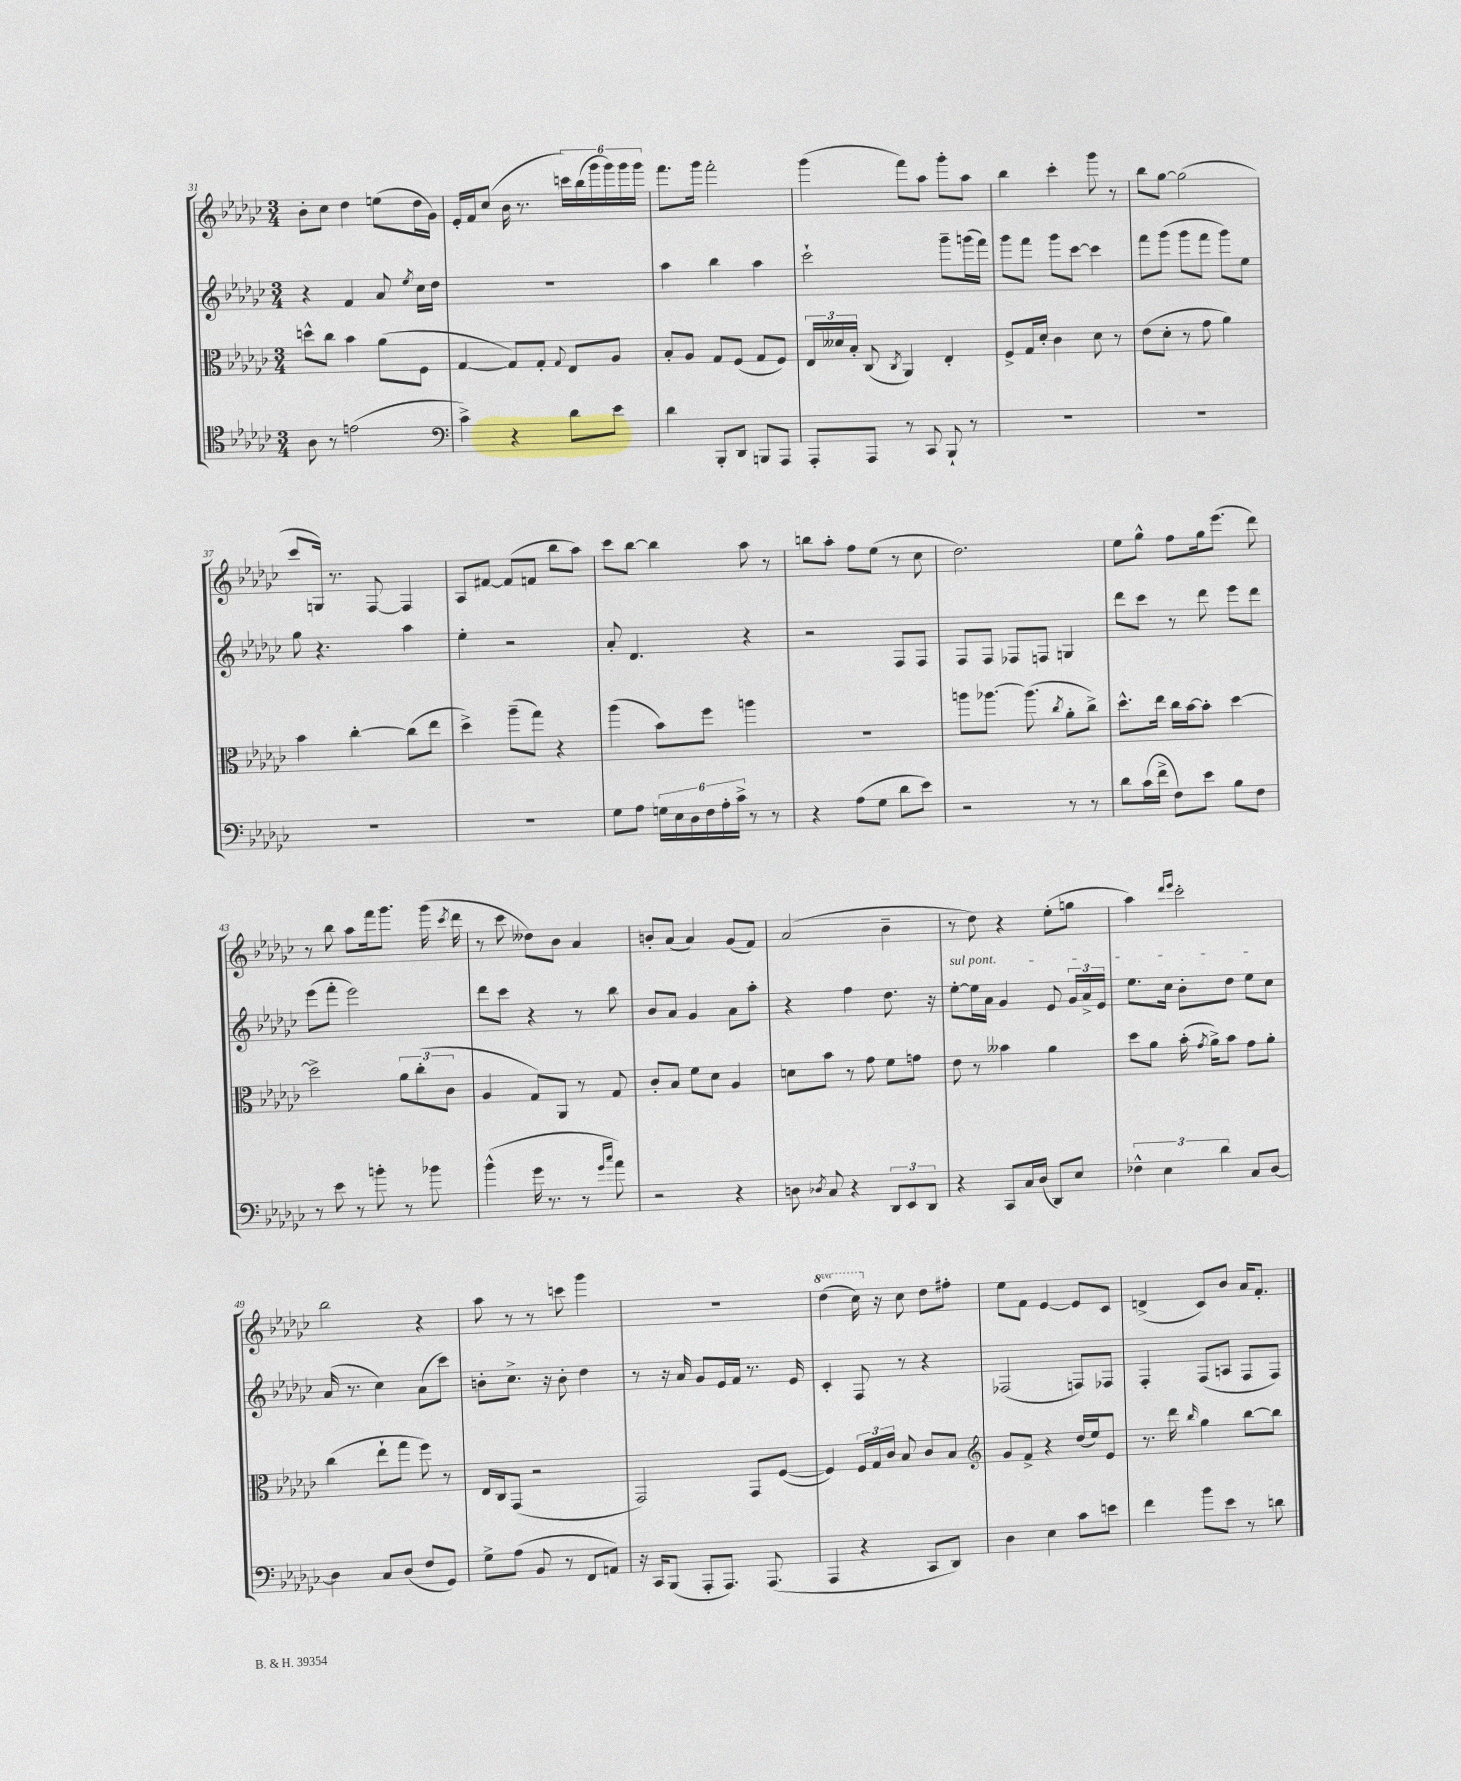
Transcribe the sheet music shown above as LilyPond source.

<<
\new StaffGroup <<
\new Staff = "s0" {
    \clef treble \key ges \major \numericTimeSignature \time 3/4 \set Staff.ottavationMarkups = #ottavation-simple-ordinals
    \autoBeamOff bes'8[-. ces''8] des''4 e''8[( des''16 ges'16]) |
    ees'16[-. f'16 ces''8]( bes'16 r8. \tuplet 6/4 { c'''16[) bes''16( ges'''16 ges'''16) ges'''16 ges'''16] } |
    f'''8.[ ges'''16] f'''2-. |
    ges'''4( f'''8[) aes''8] ges'''8[-. aes''8] |
    bes''4 ces'''4-. ges'''8 r8 |
    bes''8[ ges''8]~ ges''2( |
    ces'''8[ g16]) r8. f8~ f4 |
    aes8[ fis'8]~ fis'8[( f'8] bes''8[ aes''8]) |
    ces'''8[ bes''8]~ bes''4 aes''8 r8 |
    b''8[ aes''8]-. f''8[ ees''8]( r8 ces''8 |
    des''2.) |
    ees''8[ ges''8]-^ f''8[ ges''16 ees'''8.]( des'''8) |
    r8 bes''8 aes''8[ f'''16 ges'''8.] ges'''16( \acciaccatura { ces'''8 } des'''16 |
    r8 ces'''8 deses''8[) bes'8] aes'4 |
    b'8[-. aes'8]( aes'4) ges'8[( f'8]) |
    aes'2( bes'4-- |
    r8 des''8) r4 ees''8[-.( g''8] |
    aes''4) \grace { des'''16[ ees'''16] } ces'''2-. |
    bes''2 r4 |
    aes''8 r8 r8 c'''8 ges'''4 |
    R2. |
    \ottava #1 des'''4( ces'''16) \ottava #0 r16 ces''8 des''8[ fis''8]-. |
    ees''8[ f'8] ees'4~ ees'8[ ces'8] |
    d'4->( ces'8[) bes'8] aes'16[ f'8.]-. \bar "|." |
}
\new Staff = "s1" {
    \clef treble \key ges \major \numericTimeSignature \time 3/4
    \autoBeamOff r4 f'4 aes'8 \acciaccatura { ees''8 } ces''16[ des''16] |
    R2. |
    aes''4 bes''4 aes''4 |
    ces'''2-! ges'''8[-- g'''16( f'''16]) |
    ges'''8[ f'''8] ges'''8[ ces'''8]~ ces'''4 |
    f'''8[ ges'''8]( ges'''8[ f'''8] ges'''8[) ees''8] |
    ges''8 r4. aes''4 |
    ees''4-. r2 |
    aes'8-. des'4. r4 |
    r2 f8[ f8] |
    f8[ f8] fes8[ f8] g4 |
    des'''8[ ces'''8] r8 des'''8 ees'''8[ des'''8] |
    ees'''8[( f'''8]-. ees'''2) |
    des'''8[ ces'''8] r4 r8 bes''8 |
    bes'8[ aes'8] ges'4 aes'8[ aes''8]-. |
    r4 f''4 des''8. r16 |
    \once \override TextSpanner.bound-details.left.text = \markup { \italic "sul pont." } ees''8[~-.\startTextSpan ees''16 aes'16] ges'4 ees'8 \tuplet 3/2 { ges'16[ aes'16-> ees'16] } |
    ees''8.[ ces''16] bes'8[-. des''8] ees''8[ ces''8]\stopTextSpan |
    aes'16( r8. ces''4) aes'8[( ces'''8]) |
    b'8[-. ces''8.]-> r16 b'8-. des''4 |
    r8 r16 aes'16 ges'8[ ees'16 f'16] r8. ees'16 |
    ces'4-. f8 r8 r4 |
    fes2( f8[) fes8] |
    f4-. f8[( a8] f8[ f8]) \bar "|." |
}
\new Staff = "s2" {
    \clef alto \key ges \major \numericTimeSignature \time 3/4
    \autoBeamOff d''8[-^ ces''8] bes'4 aes'8[( f8] |
    ges4~ ges8[) ges8]-. \appoggiatura { ges8 } ees8[ aes8] |
    bes8[-. aes8] ges8[ f8]( ges8[ f8]) |
    \tuplet 3/2 { ees16[ deses'16 bes16]-. } ces8( \acciaccatura { ces8 } aes,4) ees4-. |
    f8[-> ges16 des'16]-. ces'4 des'8 r8 |
    ees'8[( des'8]-. r8 ges'8 aes'4) |
    bes'4 ces''4~-. ces''8[( ees''8] |
    des''4->) aes''8[--( ges''8]) r4 |
    aes''4( bes'8[) f''8] a''4 |
    R2. |
    a''8[ aes''8.]~ aes''8.( \acciaccatura { ces''8 } aes'8[-. ces''8]->) |
    des''8.[-^ ees''16] ces''16[ bes'16~ bes'8]-. des''4~ |
    des''2-> \tuplet 3/2 { aes'8[ ces''8-.( ces'8] } |
    aes4 ges8[) aes,8] r8 ges8 |
    ces'8[-. bes8] f'8[ des'8] aes4 |
    d'8[ bes'8] r8 ges'8 f'8[ g'8] |
    ees'8 r8 beses'4 aes'4 |
    des''8[ aes'8] bes'16-.( \acciaccatura { ges'8 } aes'16[->) bes'8] ges'8[ aes'8]-. |
    ces''4( ees''8[-! ges''8] f''8) r8 |
    ees16[ ces16 ges,8]( r2 |
    ges,2) ges,8[ f8]~( |
    f4) \tuplet 3/2 { f16[ ges16 ces'16] } bes8 ces'8[ bes8] |
    \clef treble ges'8[ f'8]-> r4 des''16[( ees''16) ees'8] |
    r8. des'''16 \grace { bes''16 } ges''4 bes''8[~ bes''8] \bar "|." |
}
\new Staff = "s3" {
    \clef tenor \key ges \major \numericTimeSignature \time 3/4
    \autoBeamOff aes8 r8 e'2( |
    \clef bass ces'4->) r4 des'8[ ees'8] |
    des'4 bes,,8[-. des,8] b,,8[ aes,,8] |
    aes,,8[-. aes,,8] r8 ces,8 bes,,8-! r8 |
    R2. |
    R2. |
    R2. |
    R2. |
    ges8[ aes8] \tuplet 6/4 { g16[ ees16 des16 f16 aes16-. ces'16]-> } r8 r8 |
    r4 aes8[( ges8] des'8[ ees'8]) |
    r2 r8 r8 |
    des'8[ ces'16( f'16]-> f8[) ees'8] bes8[ f8] |
    r8 ees'8 r8 b'8-. r8 bes'8 |
    bes'4-^( ges'16 r8. r8 \grace { ges'16[ ces''16] } aes'8) |
    r2 r4 |
    d8 \acciaccatura { des8 } ces8 r4 \tuplet 3/2 { des,8[ ees,8 des,8] } |
    r4 ces,8[ ces16 des16]( des,8[) ees8] |
    \tuplet 3/2 { fes4-^ ees4 des'4 } ces8[ des8]~ |
    des4 ces8[ des8]( f8[ ges,8]) |
    ges8[-> aes8]( bes,8 r8 f,8[ a,8]) |
    r16 ces,16[ bes,,8]( aes,,8[-. aes,,8.]) aes,,8.( |
    aes,,4 r4 ces,8[ des,8]) |
    des4 ees4 ces'8[ e'8] |
    f'4 bes'8[ ees'8] r8 d'8 \bar "|." |
}
>>
>>
\layout { \context { \Score currentBarNumber = #31 } }
